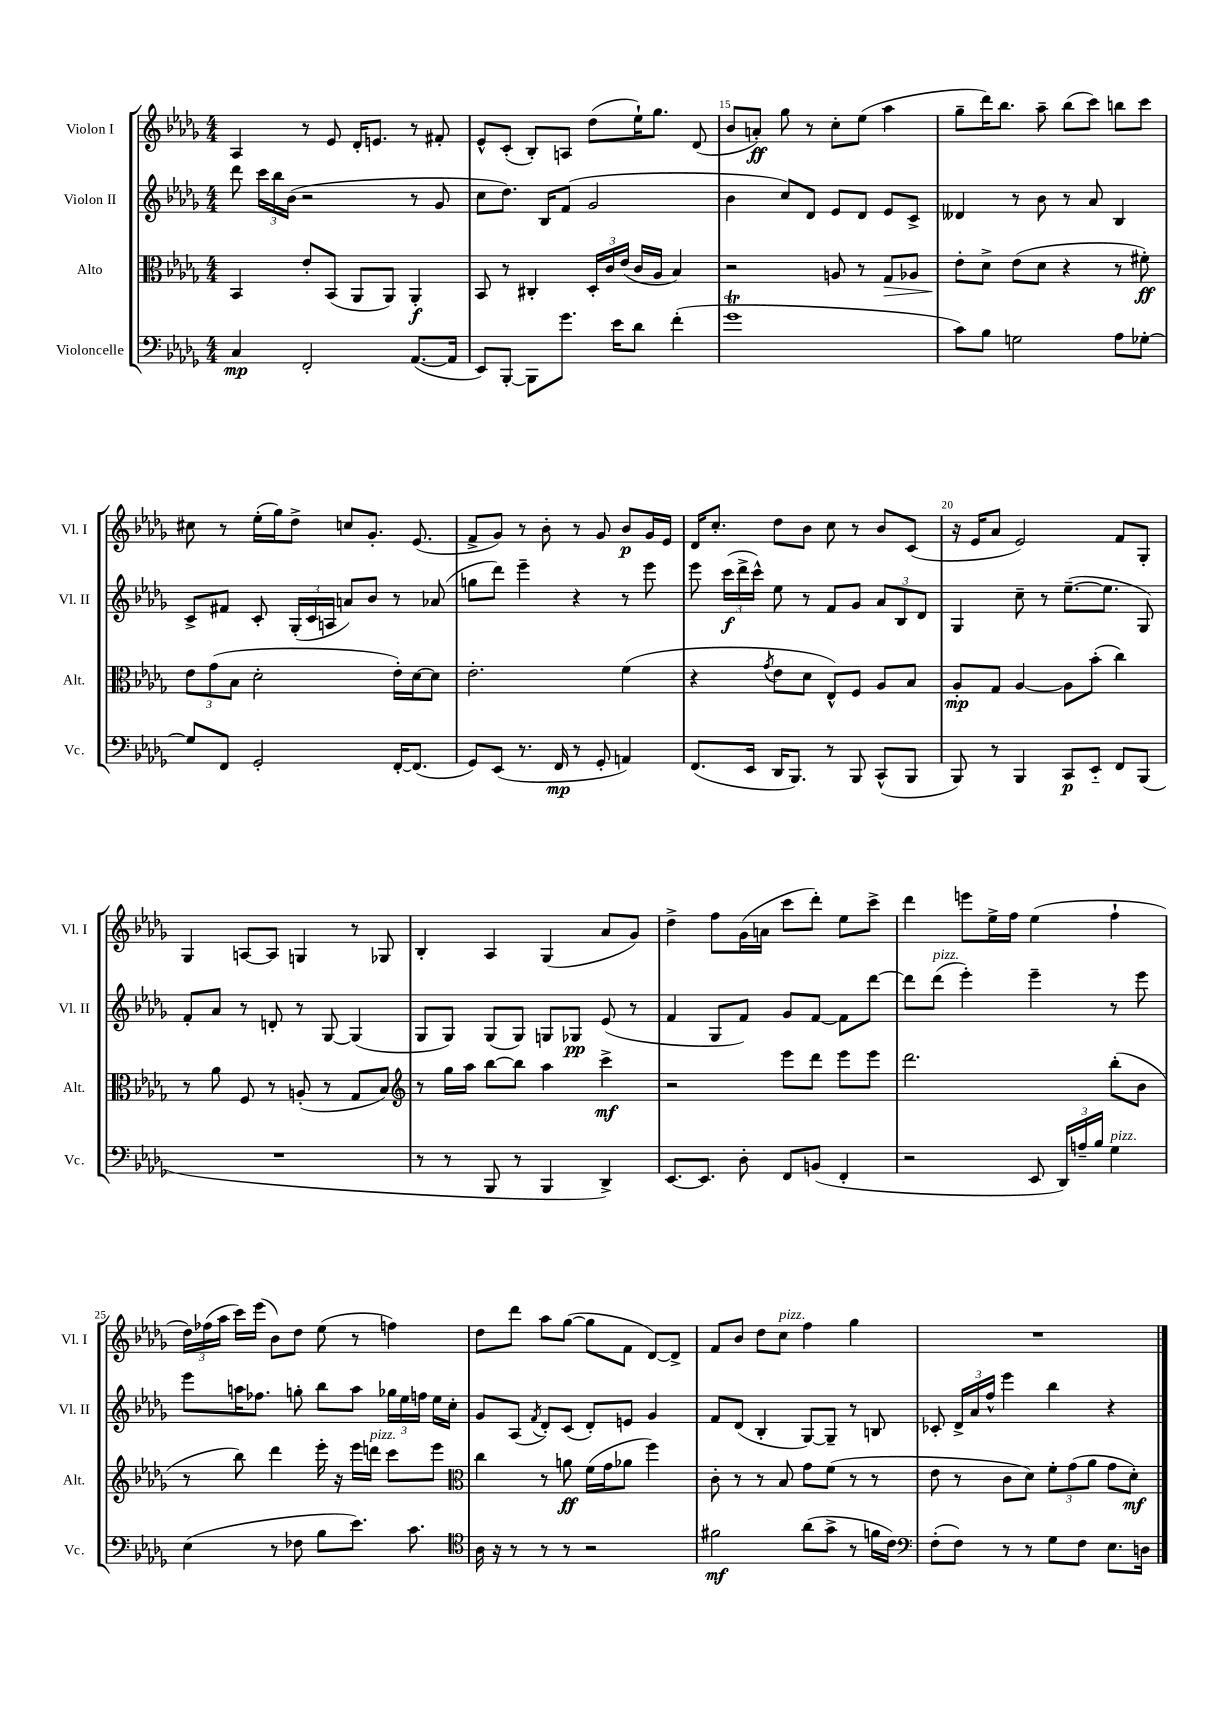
<<
\new StaffGroup <<
\new Staff = "s0" \with { instrumentName = "Violon I" shortInstrumentName = "Vl. I" } {
    \clef treble \key des \major \numericTimeSignature \time 4/4
    \autoBeamOff aes4 r8 ees'8 des'16[-. e'8.] r8 fis'8-. |
    ees'8[-^ c'8]-.( bes8[-.) a8] des''8[( ees''16-!) ges''8.] des'8( |
    bes'8[ a'8]-.\ff) ges''8 r8 c''8[-. ees''8]( aes''4 |
    ges''8[-- des'''16) bes''8.] aes''8-- bes''8[( c'''8]) b''8[ c'''8] |
    cis''8 r8 ees''16[-.( ges''16) des''8]-> c''8[ ges'8.]-. ees'8.( |
    f'8[-> ges'8]) r8 bes'8-. r8 ges'8 bes'8[\p ges'16 ees'16] |
    des'16[ c''8.]-. des''8[ bes'8] c''8 r8 bes'8[ c'8]( |
    r16 ees'16[ aes'8] ees'2) f'8[ ges8]-. |
    ges4 a8[~ a8] g4 r8 ges8 |
    bes4-. aes4 ges4( aes'8[ ges'8]) |
    des''4-> f''8[ ges'16( a'16] c'''8[ des'''8]-.) ees''8[ c'''8]-> |
    des'''4 e'''8[ ees''16-> f''16] ees''4( f''4-! |
    \tuplet 3/2 { des''16[) fes''16( aes''16] } c'''16[) ees'''16]( bes'8[) des''8] ees''8( r8 f''4) |
    des''8[ des'''8] aes''8[ ges''8]~( ges''8[ f'8] des'8[~) des'8]-> |
    f'8[ bes'8] des''8[ c''8]^\markup { \italic "pizz." } f''4 ges''4 |
    R1 \bar "|." |
}
\new Staff = "s1" \with { instrumentName = "Violon II" shortInstrumentName = "Vl. II" } {
    \clef treble \key des \major \numericTimeSignature \time 4/4
    \autoBeamOff des'''8 \tuplet 3/2 { c'''16[ bes''16 bes'16]( } r2 r8 ges'8 |
    c''8[ des''8.]) bes16[ f'8]( ges'2 |
    bes'4 c''8[) des'8] ees'8[ des'8] ees'8[ c'8]-> |
    deses'4 r8 bes'8 r8 aes'8 bes4 |
    c'8[-> fis'8] c'8-. \tuplet 3/2 { ges16[-.( c'16 a16] } a'8[) bes'8] r8 aes'8( |
    g''8[ des'''8]) ees'''4-- r4 r8 ees'''8 |
    ees'''8 \tuplet 3/2 { c'''16[\f( des'''16-> c'''16]-^) } ees''8 r8 f'8[ ges'8] \tuplet 3/2 { aes'8[ bes8 des'8] } |
    ges4 c''8-- r8 ees''8.[~--( ees''8.] ges8) |
    f'8[-. aes'8] r8 d'8-. r8 ges8~ ges4( |
    ges8[ ges8]) ges8[( ges8]) g8[ ges8]\pp ees'8( r8 |
    f'4 ges8[ f'8]) ges'8[ f'8]~ f'8[ des'''8]~ |
    des'''8[ des'''8]^\markup { \italic "pizz." }( ees'''4-.) ees'''4-- r8 ees'''8 |
    ees'''8[ a''16 fes''8.] g''8-. bes''8[ a''8] \tuplet 3/2 { ges''16[ ees''16 f''16] } ees''16[ c''16]-. |
    ges'8[ aes8]( \acciaccatura { f'8 } des'8[-.) c'8]( des'8[-.) e'8] ges'4 |
    f'8[ des'8]( bes4-. ges8[~) ges8]-- r8 b8 |
    ces'8-. \tuplet 3/2 { des'16[-> aes'16 f''16]-^ } ees'''4 bes''4 r4 \bar "|." |
}
\new Staff = "s2" \with { instrumentName = "Alto" shortInstrumentName = "Alt." } {
    \clef alto \key des \major \numericTimeSignature \time 4/4
    \autoBeamOff bes,4 ees'8[-. bes,8]( aes,8[ aes,8]) aes,4-.\f |
    bes,8 r8 cis4-. \tuplet 3/2 { des16[-. c'16 ees'16]( } c'16[ aes16] bes4) |
    r2 a8 r8 ges8[\> aes8] |
    ees'8[-.\! des'8]-> ees'8[( des'8] r4 r8 fis'8-.\ff) |
    \tuplet 3/2 { ees'8[ ges'8( bes8] } des'2-. ees'16[-.) des'16~ des'8] |
    ees'2.-. f'4( |
    r4 \acciaccatura { ges'8 } ees'8[ des'8] ees8[-^) f8] aes8[ bes8] |
    aes8[-.\mp ges8] aes4~ aes8[ bes'8]-.( c''4) |
    r8 aes'8 f8 r8 a8-.( r8 ges8[ bes8]) |
    \clef treble r8 ges''16[ aes''16] bes''8[~ bes''8] aes''4 c'''4->\mf |
    r2 ees'''8[ des'''8] ees'''8[ ees'''8] |
    des'''2. bes''8[-.( bes'8] |
    r8 bes''8) des'''4 ees'''16-. r16 ees'''16[ d'''16]^\markup { \italic "pizz." } c'''8[ ees'''8] |
    \clef alto c''4 r8 a'8\ff f'16[( ges'16 aes'8] f''4) |
    c'8-. r8 r8 bes8 ges'8[ f'8]( r8 r8 |
    ees'8 r8 c'8[ des'8]) \tuplet 3/2 { f'8[-. ges'8( aes'8] } ges'8[ des'8]-.\mf) \bar "|." |
}
\new Staff = "s3" \with { instrumentName = "Violoncelle" shortInstrumentName = "Vc." } {
    \clef bass \key des \major \numericTimeSignature \time 4/4
    \autoBeamOff c4\mp f,2-. aes,8.[~( aes,16] |
    ees,8[) bes,,8]~-. bes,,8[ ges'8.] ees'16[ des'8] f'4-.( |
    ges'1\trill |
    c'8[) bes8] g2 aes8[ ges8]~-. |
    ges8[ f,8] ges,2-. f,16[~-. f,8.]( |
    ges,8[) ees,8]( r8. f,16\mp r8 ges,8-. a,4) |
    f,8.[( ees,16] des,16[ bes,,8.]) r8 bes,,8 c,8[-^( bes,,8] |
    bes,,8) r8 bes,,4 c,8[\p ees,8]-_ f,8[ bes,,8]( |
    R1 |
    r8 r8 bes,,8 r8 bes,,4 des,4->) |
    ees,8.[~ ees,8.] des8-. f,8[ b,8]( f,4-. |
    r2 ees,8 \tuplet 3/2 { des,16[) a16-- bes16] } ges4^\markup { \italic "pizz." } |
    ees4( r8 fes8 bes8[ ees'8.]) c'8. |
    \clef tenor aes16 r16 r8 r8 r8 r2 |
    fis'2\mf aes'8[( ges'8]-> r8 f'16[ c'16]) |
    \clef bass f8[-.( f8]) r8 r8 ges8[ f8] ees8.[ d16] \bar "|." |
}
>>
>>
\layout { \context { \Score currentBarNumber = #13 \override BarNumber.break-visibility = ##(#f #t #t) barNumberVisibility = #(every-nth-bar-number-visible 5) } }
